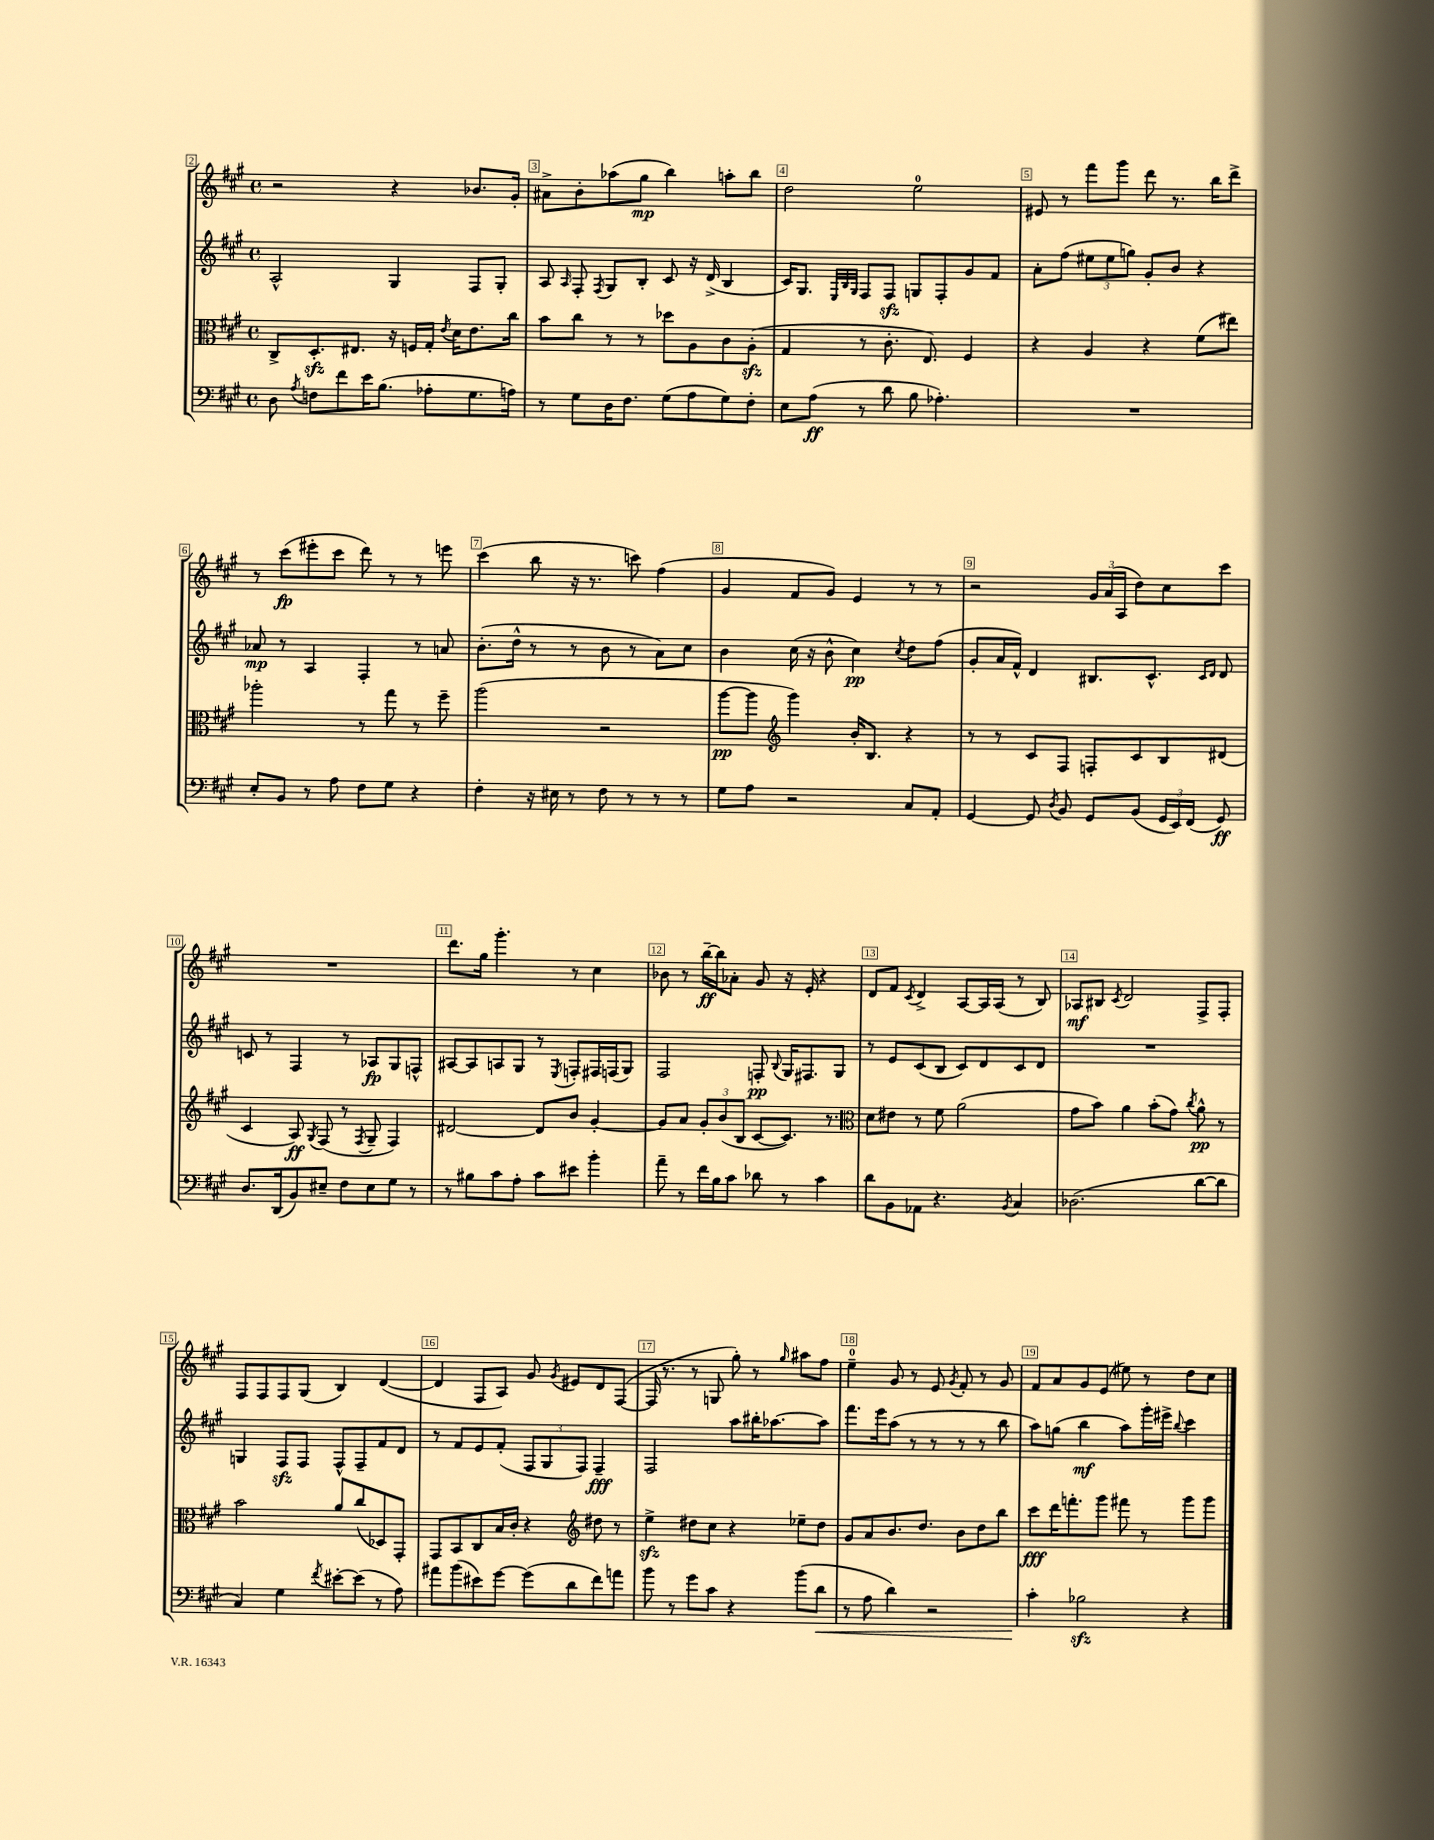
<<
\new StaffGroup <<
\new Staff = "s0" {
    \clef treble \key a \major \defaultTimeSignature \time 4/4
    \autoBeamOff r2 r4 bes'8.[ gis'16]-. |
    ais'8[-> b'8-. aes''8( gis''8]\mp b''4) a''8[-. b''8] |
    d''2 e''2-0 |
    eis'8 r8 fis'''8[ gis'''8] d'''8 r8. b''16[ d'''8]-> |
    r8 cis'''8[\fp( eis'''8-. cis'''8] d'''8) r8 r8 e'''8 |
    cis'''4( b''8 r16 r8. c'''8) fis''4( |
    gis'4 fis'8[ gis'8]) e'4 r8 r8 |
    r2 \tuplet 3/2 { gis'16[ a'16( a16] } d''8[) cis''8 cis'''8] |
    R1 |
    d'''8.[ gis''16] gis'''4.-. r8 cis''4 |
    bes'8 r8 b''16[~--\ff b''16 aes'8]-. gis'8 r16 e'16-. r4 |
    d'8[ fis'8] \acciaccatura { cis'8 } d'4-> a8[~ a16 a16]( r8 b8) |
    aes8[\mf bis8] \acciaccatura { cis'8 } d'2 fis8[-> fis8]-. |
    fis8[ fis8 fis8 gis8]( b4) d'4~( |
    d'4 fis8[ a8]) gis'8 \acciaccatura { gis'8 } eis'8[ d'8 fis8]~( |
    fis16 r8. r8 g8 gis''8-.) r8 \grace { gis''16 } ais''8[ fis''8] |
    e''4-0-- gis'8 r8 e'8 \acciaccatura { gis'8 } fis'8-. r8 gis'8 |
    fis'8[ a'8 gis'8 e'8]( eis''8) r8 d''8[ cis''8] \bar "|." |
}
\new Staff = "s1" {
    \clef treble \key a \major \defaultTimeSignature \time 4/4
    \autoBeamOff a2-^ gis4 fis8[ gis8]-. |
    a8 \grace { a16 } fis8-. \acciaccatura { fis8 } gis8[ b8]-. cis'8 r16 d'16->( b4 |
    cis'16[) gis8.] \grace { e32[ b32 gis32] } fis8[ fis8]\sfz g8[ fis8-. gis'8 fis'8] |
    a'8[-. fis''8]( \tuplet 3/2 { eis''8[ eis''8 g''8]) } gis'8[-. b'8] r4 |
    aes'8\mp r8 a4 fis4-. r8 a'8 |
    b'8.[-.( d''16]-^ r8 r8 b'8 r8 a'8[) cis''8] |
    b'4 cis''16( r16 b'8-^ cis''4\pp) \acciaccatura { cis''8 } d''8[ fis''8]( |
    gis'8[-. a'16 fis'16]-^) d'4 bis8.[ cis'8.]-^ \grace { cis'16[ d'16] } d'8 |
    c'8 r8 fis4 r8 aes8[\fp gis8 f8]-^ |
    ais8[~ ais8 a8 gis8] r8 \acciaccatura { e8 } f8[-. fis16 f16( gis8]) |
    fis2 f8-.\pp \appoggiatura { b8 } gis16[ fis8. gis8] |
    r8 e'8[ cis'8( b8] cis'8[) d'8 cis'8 d'8] |
    R1 |
    g4 fis8[\sfz fis8] fis8[-^ fis8-- fis'8 d'8] |
    r8 fis'8[ e'8 fis'8]-.( \tuplet 3/2 { fis8[ gis8 fis8]) } fis4--\fff |
    fis2 a''8[ bis''16-. aes''8.~ aes''8] |
    fis'''8.[ e'''16 a''8]( r8 r8 r8 r8 b''8 |
    a''8[) g''8]( b''4\mf a''8[) gis'''16-. eis'''16]-> \appoggiatura { b''8 } cis'''4 \bar "|." |
}
\new Staff = "s2" {
    \clef alto \key a \major \defaultTimeSignature \time 4/4
    \autoBeamOff cis8[-> d8.-.\sfz eis8.] r16 f16[ gis16]-. \acciaccatura { e'8 } d'16[ e'8. cis''16] |
    b'8[ cis''8] r8 r8 des''8[ a8 cis'8 a8]-.\sfz( |
    gis4 r8 cis'8.-. e8.) fis4 |
    r4 a4 r4 fis'8[( eis''8]) |
    aes''2-. r8 gis''8 r8 fis''8-- |
    a''2( r2 |
    a''8[~\pp a''8] \clef treble gis'''4) b'16[-. b8.] r4 |
    r8 r8 cis'8[ fis8] f8[-. cis'8 b8 dis'8]( |
    cis'4 a8\ff) \acciaccatura { gis8 } fis8( r8 \acciaccatura { fis8 } gis8-- fis4) |
    dis'2~ dis'8[ b'8] gis'4~-. |
    gis'8[ a'8] \tuplet 3/2 { gis'8[-. b'8( b8] } cis'8[~ cis'8.]) r8. |
    \clef alto d'8[ eis'8] r8 fis'8 a'2( |
    gis'8[ b'8]) a'4 b'8[-.( gis'8]) \acciaccatura { cis''8 } a'8-^\pp r8 |
    b'2 a'8[ cis''8( des8) gis,8]-. |
    gis,8[ b,8 cis8 b16 cis'16]-. r4 \clef treble dis''8 r8 |
    e''4->\sfz dis''8[ cis''8] r4 ees''8[-- dis''8] |
    gis'8[ a'8 b'8. d''8.] b'8[ d''8 b''8] |
    cis'''8[\fff d'''16 f'''8.-. gis'''8] fis'''8 r8 gis'''8[ gis'''8] \bar "|." |
}
\new Staff = "s3" {
    \clef bass \key a \major \defaultTimeSignature \time 4/4
    \autoBeamOff d8 \acciaccatura { a8 } f8[ fis'8 e'16 b8.]( aes8[-. gis8. a16]) |
    r8 gis8[ d16 fis8.] gis8[( a8 gis8) fis8]-. |
    e8[ a8]\ff( r8 d'8 b8 aes4.-.) |
    R1 |
    e8[-. b,8] r8 a8 fis8[ gis8] r4 |
    fis4-. r16 eis16 r8 fis8 r8 r8 r8 |
    gis8[ a8] r2 cis8[ a,8]-. |
    gis,4~ gis,8 \acciaccatura { d8 } b,8 gis,8[ b,8]( \tuplet 3/2 { gis,16[ e,16) fis,16]( } gis,8\ff) |
    d8.[ d,16( b,8) eis8]-- fis8[ eis8 gis8] r8 |
    r8 bis8[ cis'8 a8]-. cis'8[ eis'8] b'4-. |
    a'8-- r8 fis'16[ b16 cis'8] des'8 r8 cis'4 |
    d'8[ b,8 aes,8] r4. \acciaccatura { b,8 } cis4 |
    des2.( d'8[~ d'8] |
    cis4) gis4 \acciaccatura { fis'8 } eis'8[~-. eis'8]( r8 a8) |
    ais'8[ b'8( eis'8) gis'8]~ gis'8[( d'8 fis'8) a'8] |
    b'8 r8 gis'8[ cis'8] r4 b'8[( d'8]\< |
    r8 a8 d'4) r2 |
    cis'4-.\! bes2\sfz r4 \bar "|." |
}
>>
>>
\layout { \context { \Score currentBarNumber = #2 \override BarNumber.break-visibility = ##(#f #t #t) barNumberVisibility = #all-bar-numbers-visible \override BarNumber.stencil = #(make-stencil-boxer 0.1 0.3 ly:text-interface::print) } }
